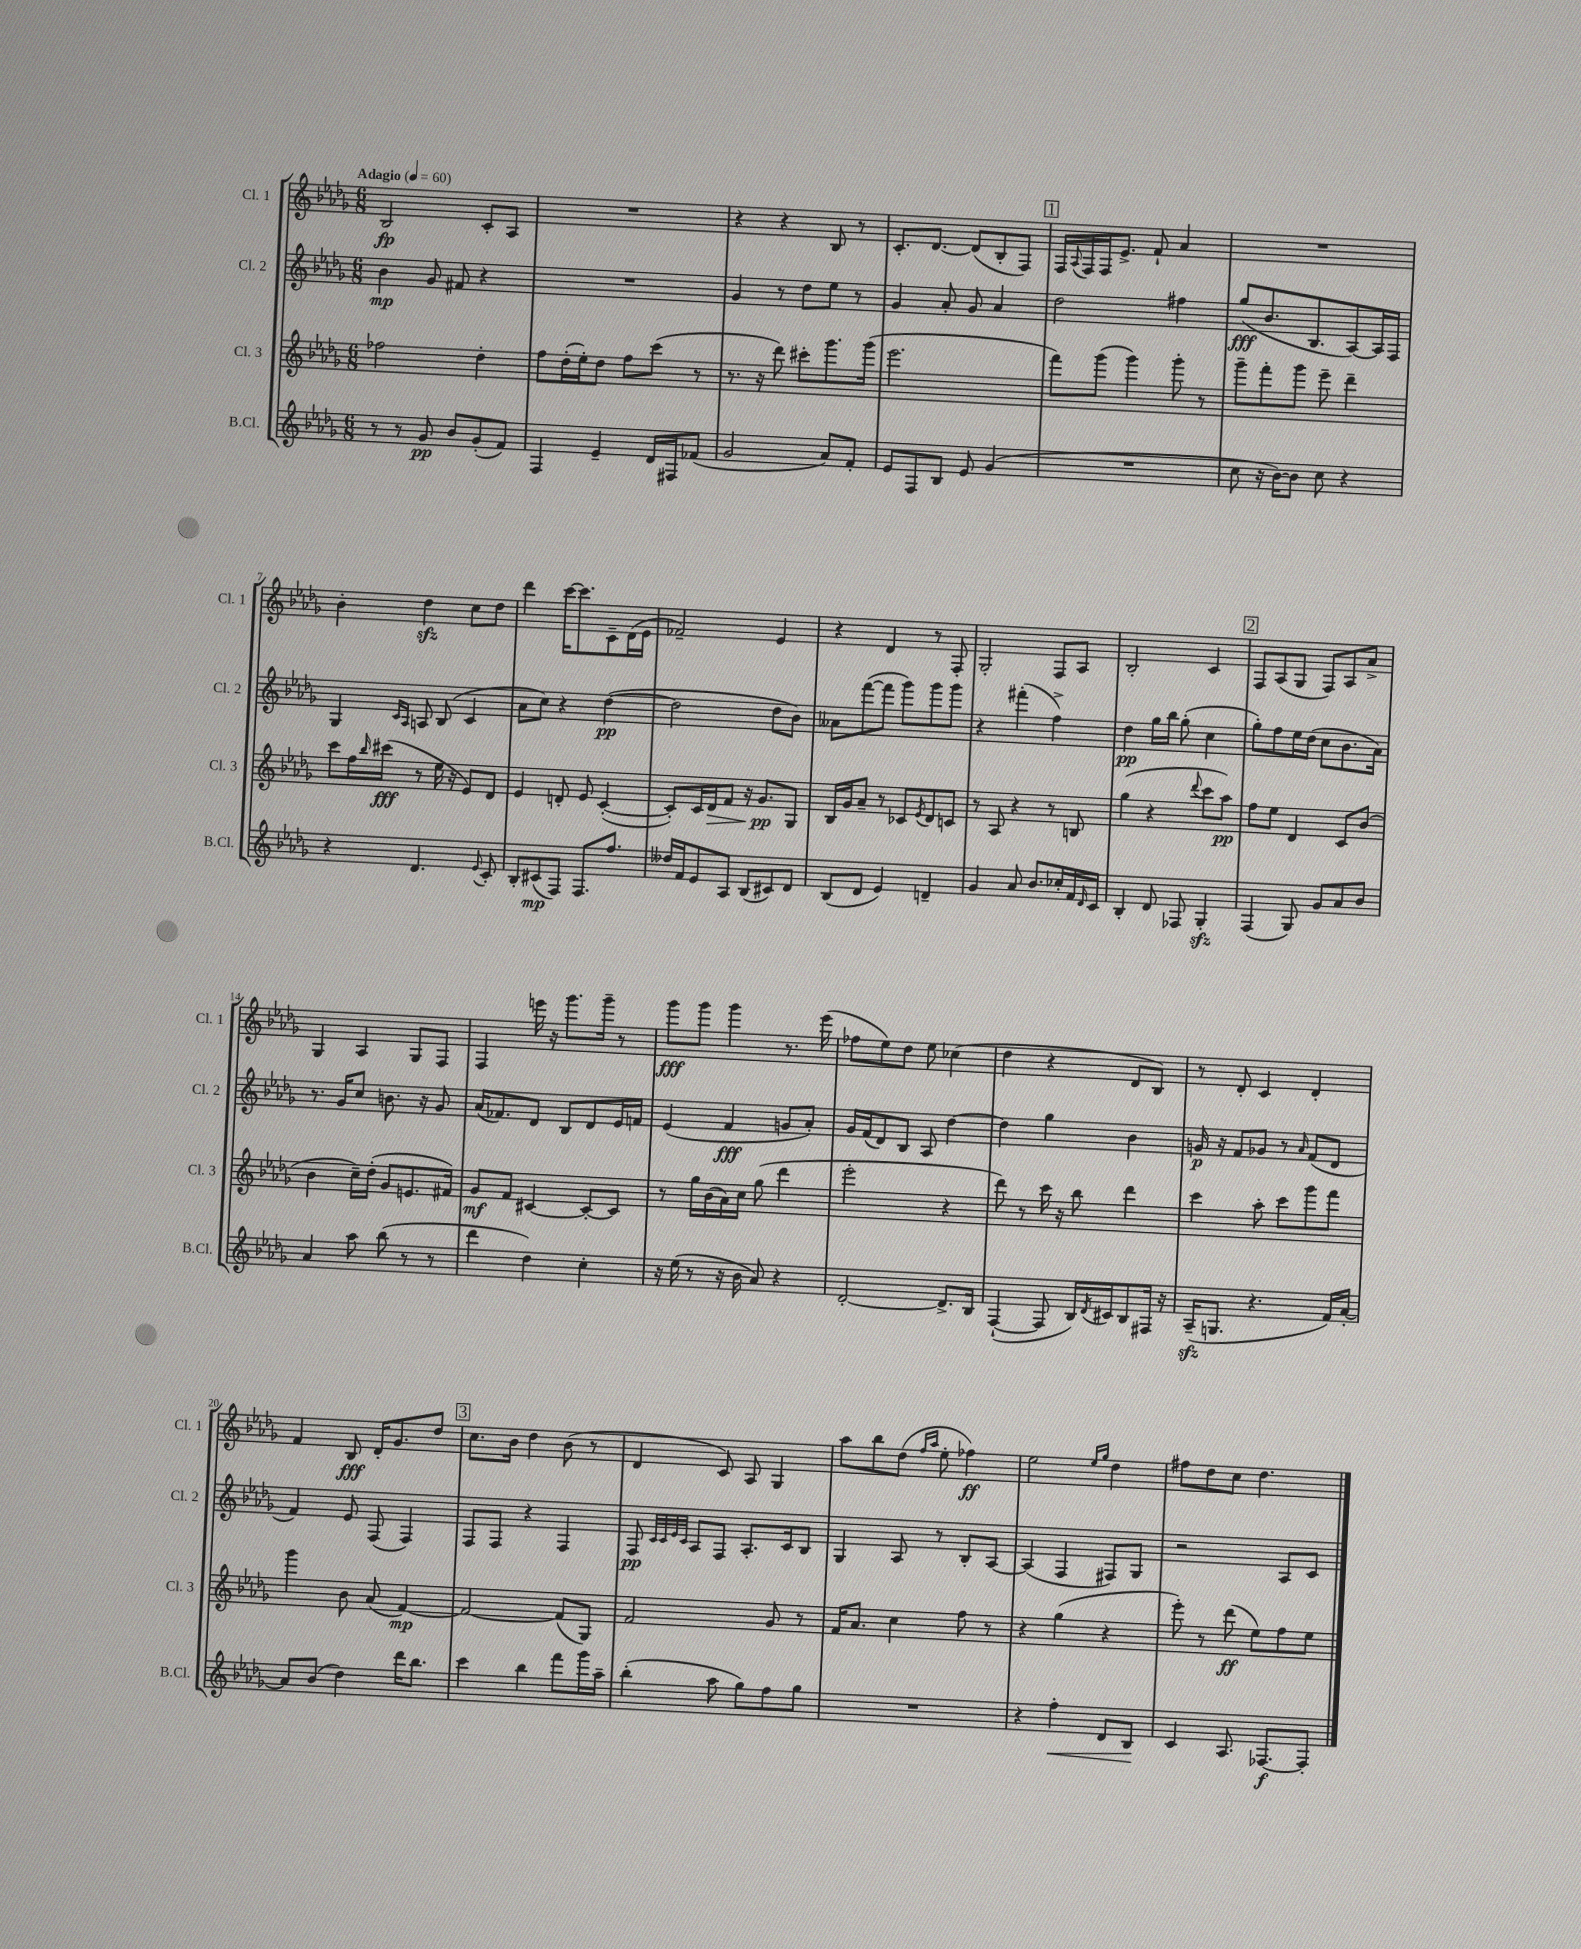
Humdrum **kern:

**kern	**kern	**kern	**kern
*staff4	*staff3	*staff2	*staff1
*clefG2	*clefG2	*clefG2	*clefG2
*k[b-e-a-d-g-]	*k[b-e-a-d-g-]	*k[b-e-a-d-g-]	*k[b-e-a-d-g-]
*M6/8	*M6/8	*M6/8	*M6/8
*MM60	*MM60	*MM60	*MM60
8r	2ff-	4b-	2B-
8r	.	.	.
8g-	.	8g-	.
8b-	.	8f#	.
(8g-'	4dd-'	4r	8c'
8f)	.	.	8A-
=	=	=	=
4F	8ff	2.r	2.r
.	(16dd-'	.	.
.	16ee-')	.	.
4e-~	8dd-	.	.
.	8ff	.	.
16d-	(8ccc	.	.
16F#	.	.	.
(8f-	8r	.	.
=	=	=	=
2g-	8.r	4g-	4r
.	16r	.	.
.	8ddd-)	8r	4r
.	8ccc#'	8dd-	.
8a-)	8.ggg-	8ee-	8B-
8f'	.	8r	8r
.	(16ggg-	.	.
=	=	=	=
8e-	2.eee-	4g-	8.c'
8F	.	.	.
.	.	.	[8.d-
8B-	.	8a-'	.
8e-	.	8g-	(8d-]
(4g-	.	4a-	8B-'
.	.	.	8F)
=	=	=	=
2.r	8fff)	2dd-	16F
.	.	.	8qqA-
.	.	.	16F
.	(8ggg-	.	16F
.	.	.	8.e-^
.	4ggg-)	.	.
.	.	.	8f`
.	8ggg-'	4ff#	4a-
.	8r	.	.
=	=	=	=
8cc	8ggg-~	(8gg-	2.r
16r	8fff'	8.b-	.
[16b-)	.	.	.
8b-]	8ggg-	.	.
.	.	8.B-	.
8cc	8eee-~	.	.
4r	4ddd-~	[8A-)	.
.	.	16A-]	.
.	.	16F	.
=	=	=	=
4r	8ccc	4G-	4b-'
.	16ff	.	.
.	16qqbb-	.	.
.	(16ccc#	.	.
.	.	16qqc	.
.	.	16qqA-	.
4.d-	8r	8A	4dd-
.	16ee-	(8B-	.
.	16r	.	.
.	8e-)	4c	8cc
8qqe-	.	.	.
8c'	8d-	.	8dd-
=	=	=	=
8B-'	4e-	8a-	4ddd-
(8c#	.	8cc)	.
8F)	8d'	4r	[16ccc
.	.	.	8.ccc]
8.F	8e-	.	.
.	([4c'	([4dd-	8c~
8.ff	.	.	.
.	.	.	(16d-
.	.	.	16e-
=	=	=	=
16dd--	8c'])	2dd-]	2f-~)
16f	.	.	.
8e-	16c	.	.
.	16d-	.	.
8A-	8f	.	.
(8B-	16r	.	.
.	8.g-	.	.
8c#)	.	8dd-	4e-
8d-	8G-	8b-)	.
=	=	=	=
(8B-	16B-	8a--	4r
.	16g-	.	.
8d-	8a-~	([8fff	.
4e-)	8r	8fff]	4d-
.	8c-	8ggg-)	.
.	8qe-	.	.
4d~	8d-	8ggg-	8r
.	8c	8ggg-	8F'
=	=	=	=
4g-	8r	4r	2G-'
.	8A-	.	.
8a-	4r	(4fff#'	.
8.b-	.	.	.
.	8r	4ff^)	8F
16cc-'	.	.	.
16f	8B	.	8A-
16qqd-	.	.	.
16c	.	.	.
=	=	=	=
4B-'	(4gg-	4dd-	2B-'
8d-	4r	16gg-	.
.	.	16bb-	.
8F-	.	(8gg-'	.
.	8qqddd-	.	.
4G-'	8ccc	4cc	4c
.	8aa-)	.	.
=	=	=	=
(4F	8ff	8gg-')	8F
.	8ee-	8ff	(8A-
8G-)	4d-	16ee-	8G-
.	.	(16dd-	.
8g-	.	8cc	8F)
8a-	8c	8.b-	8A-
8b-	(8b-	.	8a-^
.	.	16a-)	.
=	=	=	=
4a-	4b-	8.r	4G-
.	.	16g-	.
8aa-	16cc~)	8cc	4A-
.	(16dd-'	.	.
(8bb-	8g-	8.b	.
8r	8.e	.	8G-
.	.	16r	.
8r	.	8g-	8F
.	16f#)	.	.
=	=	=	=
4ddd-	8g-	(16a-	4F
.	.	8.f-)	.
.	8f	.	.
4dd-)	[4c#	8d-	16eee
.	.	.	16r
.	.	8B-	8.ggg-
4cc'	8c#'_	8d-	.
.	.	.	16ggg-~
.	8c#]	16e-	8r
.	.	16f	.
=	=	=	=
16r	8r	(4e-	8ggg-
(16ee-	.	.	.
8r	16gg-	.	8ggg-
.	(16b-	.	.
16r	16a-)	4f	4ggg-
16b-	16cc	.	.
8a-)	(8gg-	.	.
4r	4ddd-	8g	8.r
.	.	8a-')	.
.	.	.	(16eee-
=	=	=	=
[2d-'	2eee-'	16g-	8ff-
.	.	(16f	.
.	.	8d-)	8ee-)
.	.	8B-	8dd-
.	.	8A-	8ee-
8.d-^]	4r	[4dd-	(4cc-
16B-	.	.	.
=	=	=	=
([4F`	8ddd-)	4dd-]	4dd-
.	8r	.	.
8F]	16ccc	4gg-	4r
.	16r	.	.
16B-)	8bb-	.	.
8qd-	.	.	.
16c#	.	.	.
8B-	4ddd-	4b-	8d-
16F#	.	.	8B-)
16r	.	.	.
=	=	=	=
(16A-~	4ccc	16g	8r
8.G	.	16r	.
.	.	8f	8d-'
4.r	8aa-'	8g-	4c
.	8ccc	8r	.
.	.	16qqa-	.
.	8ggg-	(8f	4d-'
16f)	8fff	8d-	.
[16a-'	.	.	.
=	=	=	=
8a-]	4ggg-	4f)	4f
(8b-	.	.	.
4dd-)	8b-	8e-	8B-
.	(8a-	(8F	16d-'
.	.	.	8.g-
16ddd-	[4f)	4F)	.
8.bb-	.	.	.
.	.	.	8dd-
=	=	=	=
4ccc	2f_	8F	8.cc
.	.	8F	.
.	.	.	16b-
4bb-	.	4r	4dd-
8fff	(8f]	4F	(8b-
16ggg-	8G-)	.	8r
16aa-~	.	.	.
=	=	=	=
(4bb-'	2f	8F	4d-
.	.	32qqc	.
.	.	32qqc	.
.	.	32qqe-	.
.	.	32qqc	.
.	.	8A-	.
8aa-	.	8F	8c)
8gg-)	.	8.A-'	8A-
8ff	8g-	.	4G-
.	.	16c	.
8gg-	8r	8B-	.
=	=	=	=
2.r	16f	4G-	8aa-
.	8.a-	.	.
.	.	.	8bb-
.	4cc	8A-	(8dd-
.	.	.	16qqff
.	.	.	16qqaa-
.	.	8r	8ee-'
.	8ff	8B-'	4ff-)
.	8r	[8A-	.
=	=	=	=
4r	4r	(4A-]	2ee-
4ff'	(4gg-	4F	.
.	.	.	16qqee-
.	.	.	16qqgg-
8d-	4r	8F#)	4dd-
8B-	.	8G-	.
=	=	=	=
4c	8eee-')	2r	8ff#
.	8r	.	8dd-
8.A-	(8ddd-	.	8cc
.	8ee-)	.	4.dd-
[8.F-	.	.	.
.	8ff	8A-	.
8F-']	8ee-	8c	.
==	==	==	==
*-	*-	*-	*-
